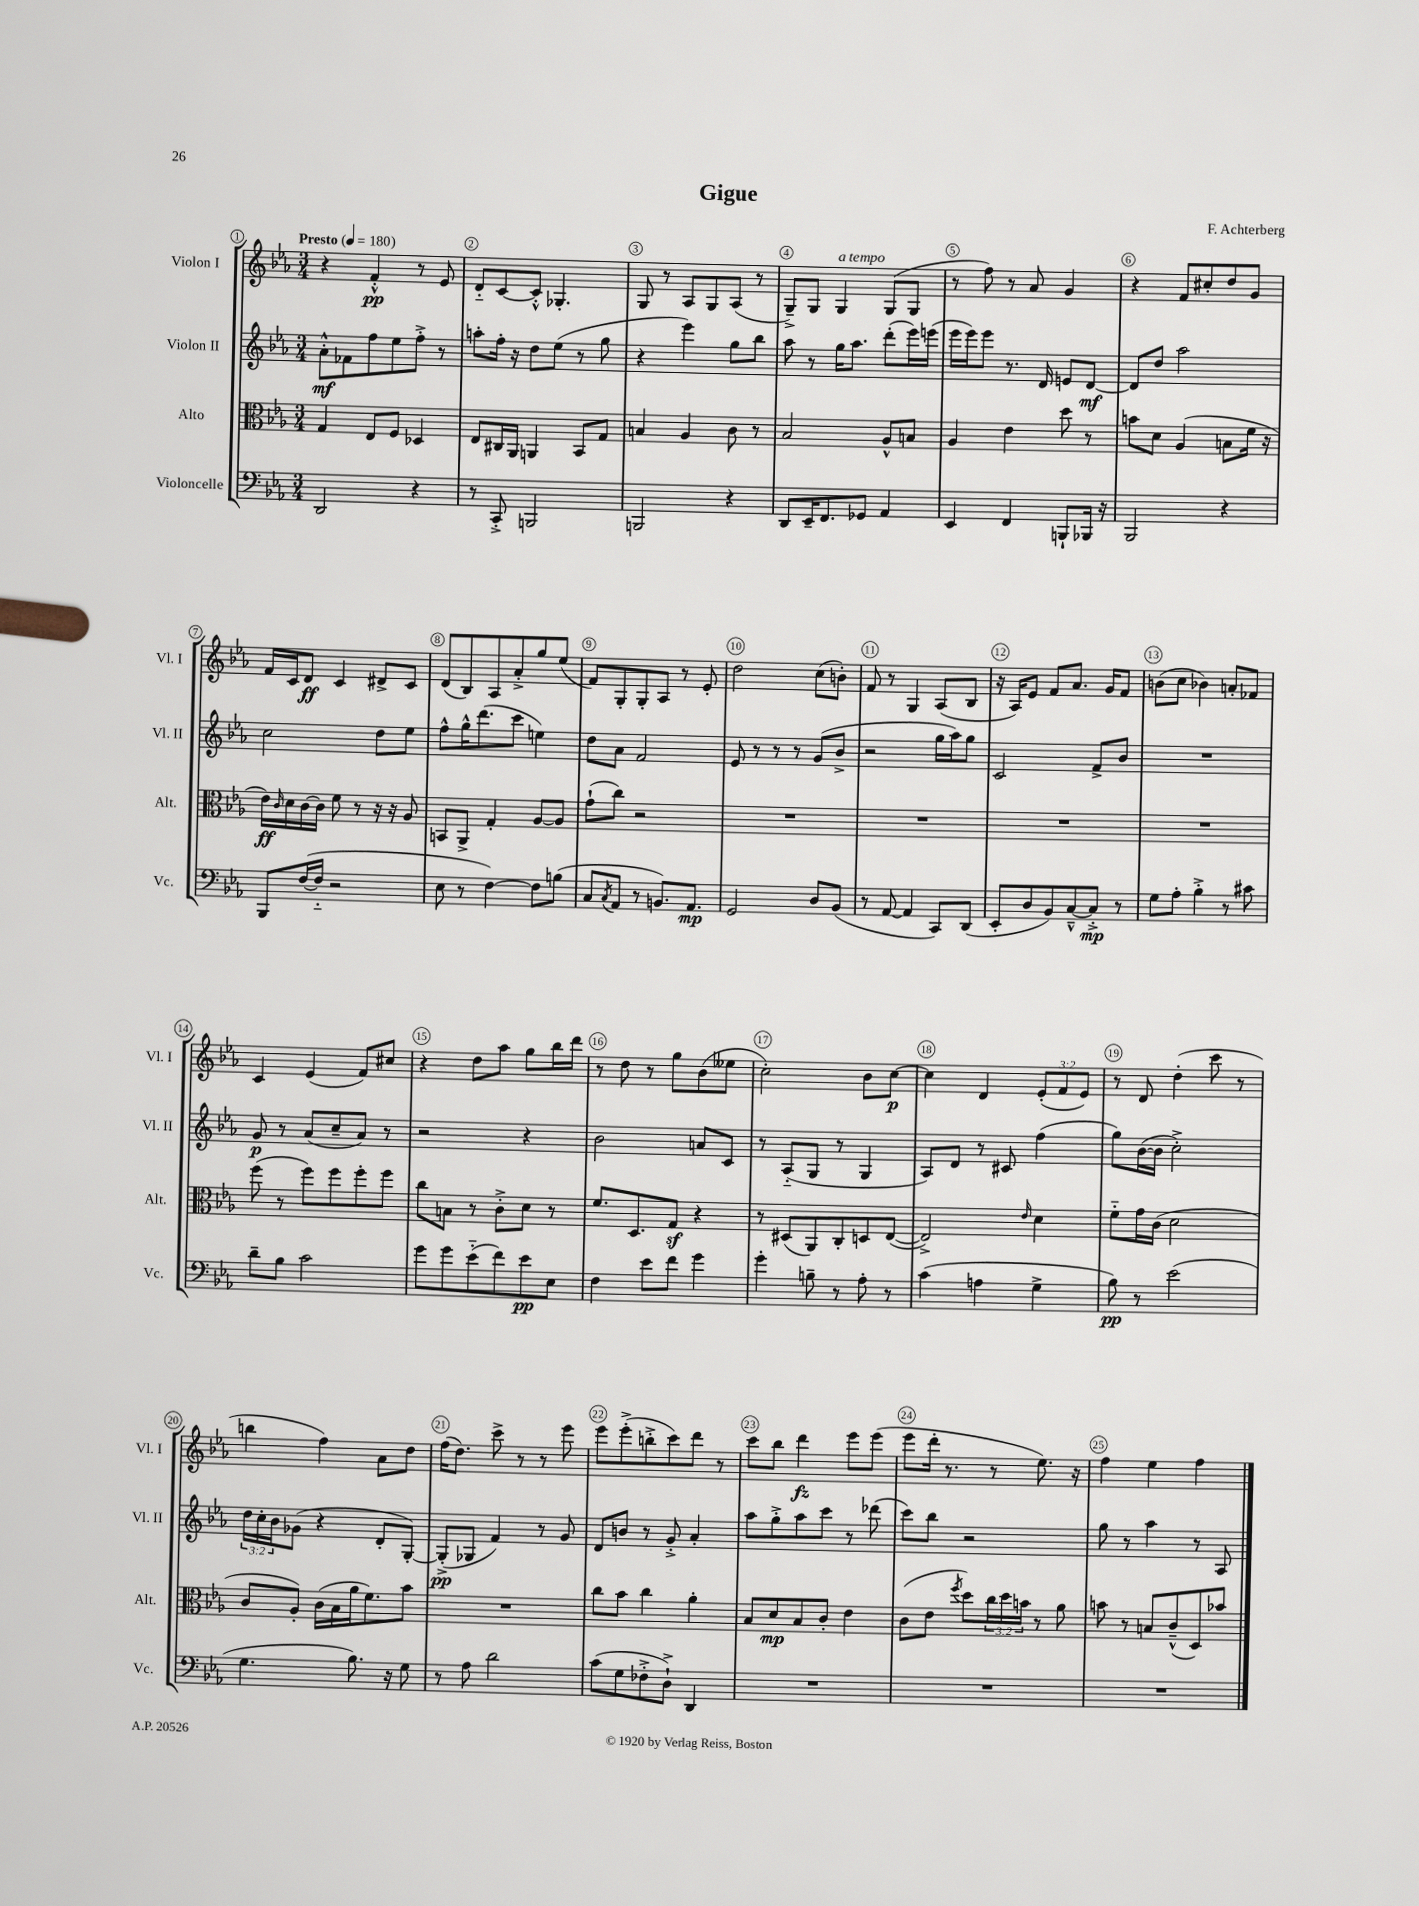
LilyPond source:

\header { title = "Gigue" composer = "F. Achterberg" }
<<
\new StaffGroup <<
\new Staff = "s0" \with { instrumentName = "Violon I" shortInstrumentName = "Vl. I" } {
    \clef treble \key ees \major \numericTimeSignature \time 3/4 \override Staff.TupletNumber.text = #tuplet-number::calc-fraction-text \tempo "Presto" 4 = 180
    r4 f'4-.-^\pp r8 ees'8 |
    d'8-_ c'8~ c'8-.-^ ges4.-. |
    g8 r8 aes8 g8 aes8( r8 |
    g8--->) g8 g4^\markup { \italic "a tempo" } g8( g8 |
    r8 f''8) r8 aes'8 g'4 |
    r4 f'8 cis''8-. d''8 g'8 |
    f'16 c'16 d'8\ff c'4 dis'8-> c'8 |
    d'8( bes8) aes8 aes'8-.-> g''8 ees''8( |
    f'8) g8-. g8-. aes8 r8 ees'8-. |
    d''2 c''8( b'8-.) |
    f'8 r8 g4 aes8( bes8 |
    r16 aes16) ees'8 f'8 aes'8. g'16 f'8 |
    b'8( c''8 bes'4) a'8-. fes'8 |
    c'4 ees'4( f'8) cis''8 |
    r4 d''8 aes''8 g''8 bes''16 d'''16 |
    r8 d''8 r8 g''8 bes'8( eeses''8 |
    c''2-.) bes'8 c''8~\p |
    c''4 d'4 \tuplet 3/2 { ees'8-.( f'8 ees'8) } |
    r8 d'8 d''4-.( c'''8 r8 |
    b''4 f''4) aes'8 d''8 |
    f''16( d''8.) c'''8-> r8 r8 ees'''8 |
    ees'''8 ees'''8-.->( b''8-.-> c'''8) d'''8 r8 |
    c'''8 bes''8 d'''4\fz ees'''8 ees'''8( |
    ees'''8 d'''16-. r8. r8 ees''8.) r16 |
    f''4 ees''4 f''4 \bar "|." |
}
\new Staff = "s1" \with { instrumentName = "Violon II" shortInstrumentName = "Vl. II" } {
    \clef treble \key ees \major \numericTimeSignature \time 3/4 \override Staff.TupletNumber.text = #tuplet-number::calc-fraction-text
    aes'8-.-^\mf fes'8 f''8 ees''8 f''8-.-> r8 |
    a''8-. f''16-. r16 d''8 ees''8( r8 g''8 |
    r4 ees'''4) g''8 bes''8 |
    aes''8 r8 g''16 aes''8. d'''8-.( ees'''16) e'''16( |
    ees'''16 ees'''16) ees'''8 r8. d'16 e'8 d'8~\mf |
    d'8 d''8 aes''2 |
    c''2 d''8 ees''8 |
    f''8-^ g''16-^ d'''8.( c'''8 e''4) |
    d''8 aes'8 f'2 |
    ees'8 r8 r8 r8 g'8( bes'8-> |
    r2 g''16 aes''16) g''8 |
    c'2 f'8-> bes'8 |
    R2. |
    g'8\p r8 aes'8( c''8-- aes'8) r8 |
    r2 r4 |
    bes'2 a'8 c'8 |
    r8 aes8-_( g8 r8 g4 |
    aes8) d'8 r8 cis'8 f''4( |
    g''8) bes'16~( bes'16 c''2-.->) |
    \tuplet 3/2 { d''16 c''16-. bes'16 } ges'8( r4 d'8-. g8~-.) |
    g8-.->\pp( ges8 f'4) r8 g'8 |
    d'8 b'8 r8 g'8-.-> aes'4-. |
    aes''8 g''8-.-> aes''8 c'''8 r8 des'''8( |
    c'''8) bes''8 r2 |
    g''8 r8 aes''4 r8 aes8 \bar "|." |
}
\new Staff = "s2" \with { instrumentName = "Alto" shortInstrumentName = "Alt." } {
    \clef alto \key ees \major \numericTimeSignature \time 3/4 \override Staff.TupletNumber.text = #tuplet-number::calc-fraction-text
    g4 ees8 f8 des4 |
    ees8 cis16 aes,16 a,4 bes,8 g8 |
    b4 aes4 c'8 r8 |
    bes2 aes8-^ b8 |
    aes4 ees'4 d''8 r8 |
    b'8 d'8 aes4( b8 f'16 r16 |
    ees'16\ff) \grace { c'16 } d'16 c'16~ c'16 f'8 r8 r16 r16 aes8 |
    b,8 aes,8-> g4-. aes8~ aes8 |
    g'8-!( c''8) r2 |
    R2. |
    R2. |
    R2. |
    R2. |
    f''8( r8 f''8) f''8 f''8-. f''8 |
    c''8 b8 r8 c'8-.-> d'8 r8 |
    f'8. d8. g8\sf r4 |
    r8 dis8( aes,8) c8-. d8 ees8~( |
    ees2->) \grace { ees'16 } d'4 |
    f'8-_ g'16 c'16( d'2 |
    c'8 aes8-.) c'16( bes16 aes'16 f'8.) bes'8 |
    R2. |
    c''8 bes'8 c''4 aes'4-. |
    bes8 d'8\mp bes8 c'8-. ees'4 |
    c'8( ees'8 \acciaccatura { f''8 } d''8) \tuplet 3/2 { c''16 d''16 b'16 } r8 aes'8 |
    b'8 r8 b8 c'8---^( d8) bes'8 \bar "|." |
}
\new Staff = "s3" \with { instrumentName = "Violoncelle" shortInstrumentName = "Vc." } {
    \clef bass \key ees \major \numericTimeSignature \time 3/4
    d,2 r4 |
    r8 c,8-.-> b,,2 |
    b,,2 r4 |
    d,8 ees,16-- f,8. ges,8 aes,4 |
    ees,4 f,4 b,,8-! bes,,16 r16 |
    bes,,2 r4 |
    bes,,8 f16~( f16-_ r2 |
    ees8 r8 f4~) f8 b8( |
    c8 \acciaccatura { c8 } aes,8 r8 b,8.) aes,8.\mp |
    g,2 d8 bes,8( |
    r8 aes,8~ aes,4 c,8) d,8( |
    ees,8-. d8 bes,8) c8~---^ c8-.->\mp r8 |
    g8 aes8-. bes4-.-> r8 cis'8 |
    d'8-- bes8 c'2 |
    g'8 g'8 ees'8-_( f'8) ees'8\pp ees8 |
    f4 ees'8 f'8 g'4 |
    g'4-. b8-- r8 aes8-. r8 |
    c'4( a4 g4-> |
    bes8\pp) r8 ees'2( |
    g4. bes8.) r16 g8 |
    r8 aes8 d'2 |
    c'8( g8 fes8-.-> d8-!->) d,4 |
    R2. |
    R2. |
    R2. \bar "|." |
}
>>
>>
\layout { \context { \Score \override BarNumber.break-visibility = ##(#f #t #t) barNumberVisibility = #all-bar-numbers-visible \override BarNumber.stencil = #(make-stencil-circler 0.1 0.3 ly:text-interface::print) } }
